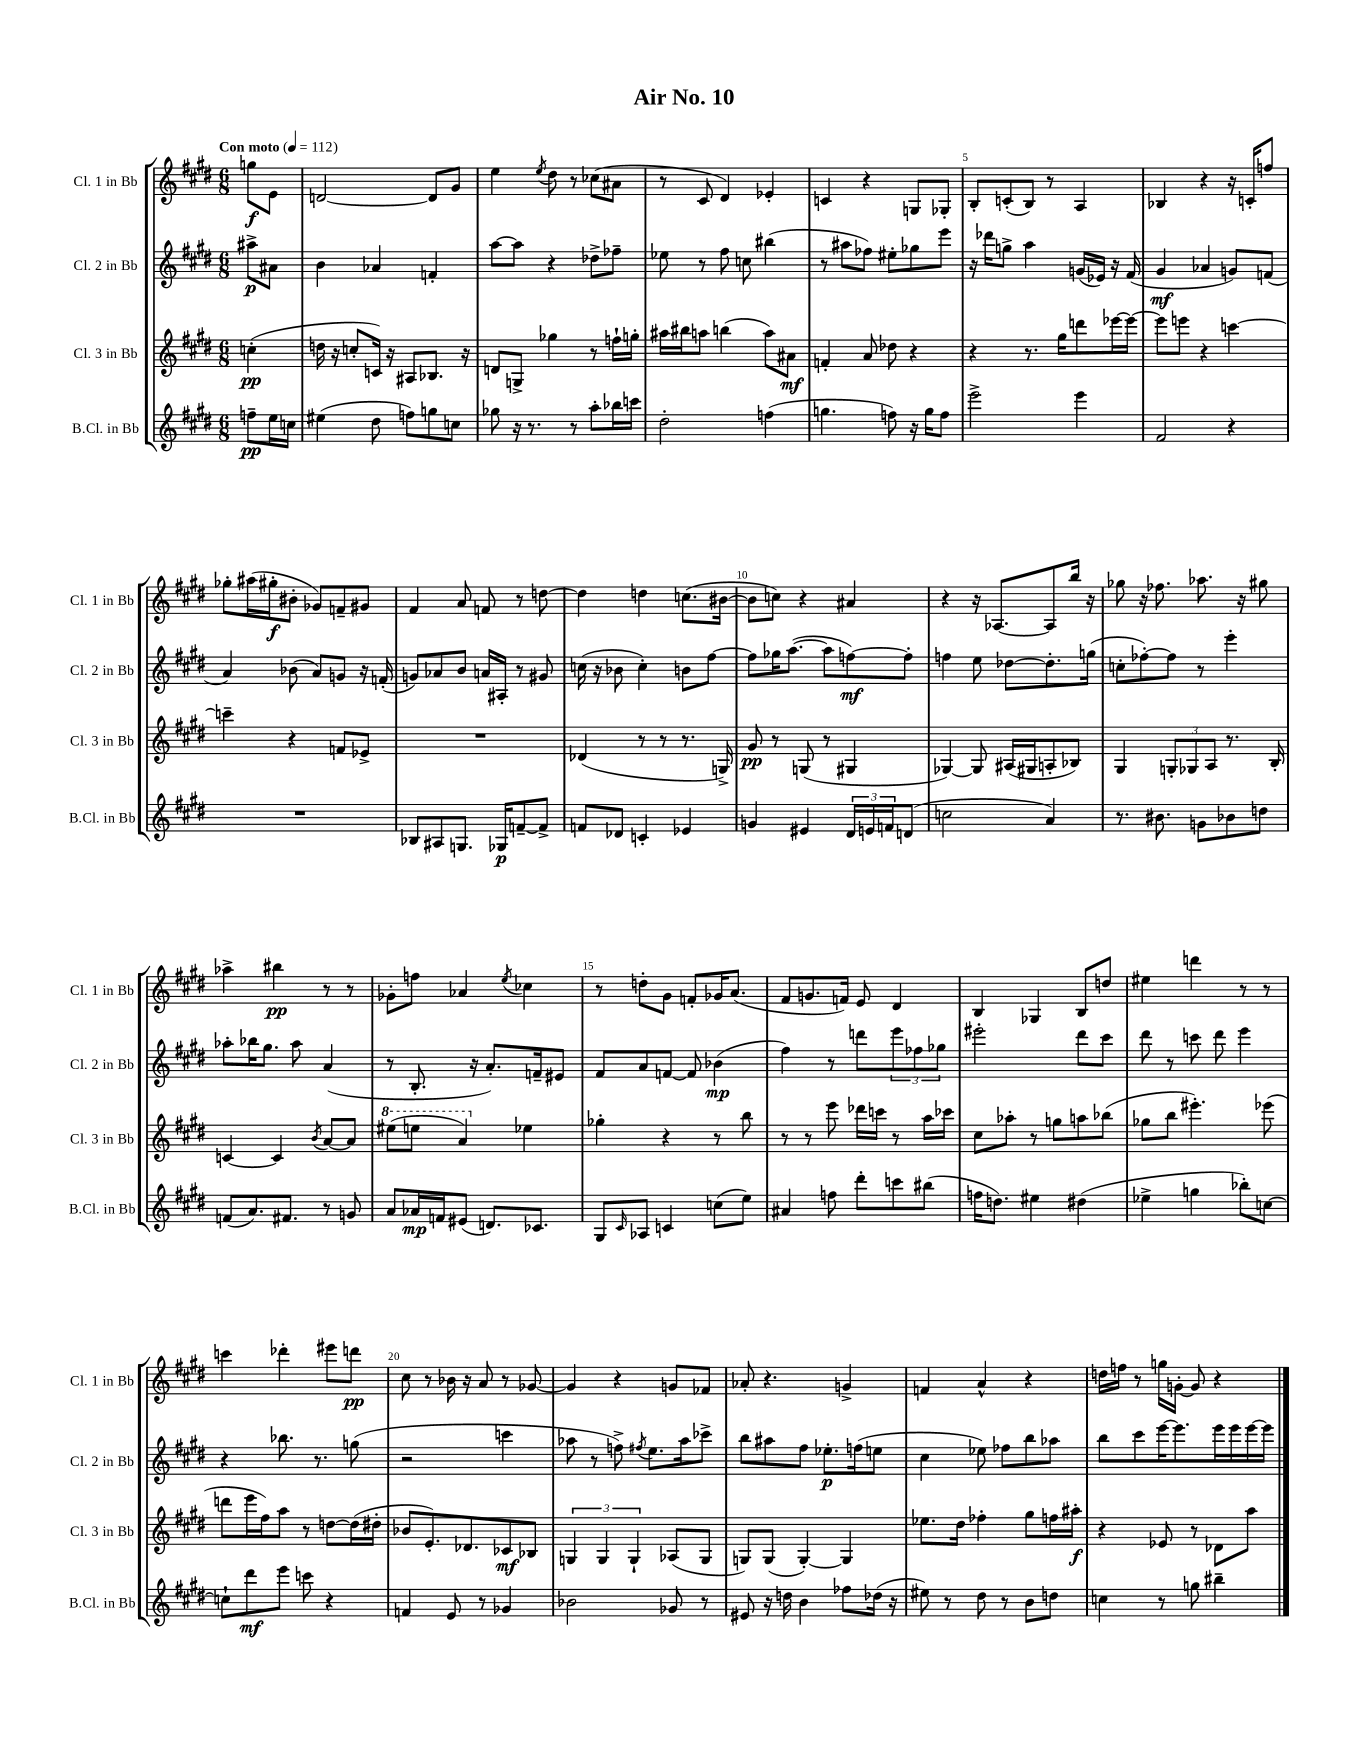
\header { title = "Air No. 10" }
<<
\new StaffGroup <<
\new Staff = "s0" \with { instrumentName = "Cl. 1 in Bb" shortInstrumentName = "Cl. 1 in Bb" } {
    \clef treble \key e \major \numericTimeSignature \time 6/8 \partial 4 \tempo "Con moto" 4 = 112
    g''8\f e'8 |
    d'2~ d'8 gis'8 |
    e''4 \acciaccatura { e''8 } dis''8 r8 ces''8( ais'8 |
    r8 cis'8 dis'4) ees'4-. |
    c'4 r4 g8 ges8-. |
    b8-. c'8-.( b8) r8 a4 |
    bes4 r4 r16 c'16-. f''8 |
    ges''8-. ais''16( gis''16-.\f bis'8-. ges'8) f'8-- gis'8 |
    fis'4 a'8 f'8 r8 d''8~ |
    d''4 d''4 c''8.( bis'16~ |
    bis'8 c''8) r4 ais'4 |
    r4 r16 aes8.~ aes8 b''16 r16 |
    ges''8 r16 fes''8. aes''8. r16 gis''8 |
    aes''4-> bis''4\pp r8 r8 |
    ges'8-. f''8 aes'4 \acciaccatura { e''8 } ces''4 |
    r8 d''8-. gis'8 f'8-. ges'16 a'8.( |
    fis'8 g'8. f'16) e'8 dis'4 |
    b4 ges4 b8 d''8 |
    eis''4 d'''4 r8 r8 |
    c'''4 des'''4-. eis'''8 d'''8\pp |
    cis''8 r8 bes'16 r16 a'8 r8 ges'8~ |
    ges'4 r4 g'8 fes'8 |
    aes'8-. r4. g'4-> |
    f'4 a'4-^ r4 |
    d''16 f''16 r8 g''16 g'16~-. g'8 r4 \bar "|." |
}
\new Staff = "s1" \with { instrumentName = "Cl. 2 in Bb" shortInstrumentName = "Cl. 2 in Bb" } {
    \clef treble \key e \major \numericTimeSignature \time 6/8 \partial 4
    ais''8->\p ais'8 |
    b'4 aes'4 f'4-. |
    a''8~ a''8 r4 des''8-> fes''8-- |
    ees''8 r8 fis''8 c''8 bis''4( |
    r8 ais''8 fes''8) eis''8-. ges''8 e'''8 |
    r16 des'''16 g''8-> a''4 g'16( ees'16) r16 fis'16( |
    gis'4\mf aes'4 g'8) f'8( |
    a'4) bes'8( a'8) g'8 r16 f'16-.( |
    g'8) aes'8 b'8 a'16 ais16-. r8 gis'8 |
    c''16( r16 bes'8 c''4-.) b'8 fis''8~ |
    fis''8 ges''16 a''8.~( a''8 f''8~\mf) f''8-. |
    f''4 e''8 des''8~ des''8.-. g''16( |
    c''8-. fes''8~-.) fes''8 r8 e'''4-. |
    aes''8-. bes''16 gis''8. aes''8 a'4( |
    r8 b8.-. r16 a'8.-.) f'16-- eis'8 |
    fis'8 a'8 f'8~ f'8 bes'4\mp( |
    fis''4) r8 d'''8 \tuplet 3/2 { e'''8 fes''8 ges''8 } |
    eis'''2-. dis'''8 cis'''8 |
    dis'''8 r8 c'''8 dis'''8 e'''4 |
    r4 bes''8. r8. g''8( |
    r2 c'''4 |
    aes''8 r8 f''8->) \acciaccatura { fis''8 } e''8. aes''16 ces'''8-> |
    b''8 ais''8 fis''8 ees''8.-.\p f''16( e''8 |
    cis''4 ees''8) fes''8 b''8 aes''8 |
    b''8 cis'''8 e'''16~ e'''8. e'''16 e'''16 e'''16~ e'''16 \bar "|." |
}
\new Staff = "s2" \with { instrumentName = "Cl. 3 in Bb" shortInstrumentName = "Cl. 3 in Bb" } {
    \clef treble \key e \major \numericTimeSignature \time 6/8 \partial 4
    c''4-.\pp( |
    d''16 r16 c''8-. c'16) r16 ais8 bes8. r16 |
    d'8 g8-> ges''4 r8 f''16-! g''16-. |
    ais''16 bis''16 a''8 b''4( a''8) ais'8\mf |
    f'4-. a'8 des''8 r4 |
    r4 r8. gis''16 d'''8 ees'''16~ ees'''16~ |
    ees'''8 e'''8 r4 c'''4~ |
    c'''4-- r4 f'8 ees'8-> |
    R2. |
    des'4( r8 r8 r8. g16->) |
    gis'8\pp r8 g8( r8 gis4 |
    ges4~) ges8 ais16( gis16 a8-. bes8) |
    gis4 \tuplet 3/2 { g8-. ges8 a8 } r8. b16-. |
    c'4~ c'4 \acciaccatura { b'8 } a'8~ a'8 |
    \ottava #1 eis'''8( e'''8 a''4) \ottava #0 ees''4 |
    ges''4-. r4 r8 b''8 |
    r8 r8 e'''8 des'''16 c'''16 r8 a''16 ces'''16 |
    cis''8 aes''8-. r8 g''8 a''8 bes''8( |
    ges''8 b''8 eis'''4.-.) ees'''8( |
    d'''8 e'''16 fis''16) a''8 r8 d''8~ d''16( dis''16-. |
    bes'8 e'8.-.) des'8. ces'8\mf bes8 |
    \tuplet 3/2 { g4 g4 g4-! } aes8( g8 |
    g8) g8( g4~-.) g4 |
    ees''8. dis''16 fes''4-. gis''8 f''16 ais''16-.\f |
    r4 ees'8 r8 des'8 a''8 \bar "|." |
}
\new Staff = "s3" \with { instrumentName = "B.Cl. in Bb" shortInstrumentName = "B.Cl. in Bb" } {
    \clef treble \key e \major \numericTimeSignature \time 6/8 \partial 4
    f''8--\pp e''16 c''16 |
    eis''4( dis''8 f''8) g''8 c''8 |
    ges''8 r16 r8. r8 a''8-. bes''16 c'''16 |
    dis''2-. f''4( |
    g''4. f''8) r16 g''16 f''8 |
    e'''2-> e'''4 |
    fis'2 r4 |
    R2. |
    bes8 ais8 g8. ges16\p f'8~-- f'8-> |
    f'8 des'8 c'4-. ees'4 |
    g'4 eis'4 \tuplet 3/2 { dis'16 e'16 f'16 } d'8( |
    c''2 a'4) |
    r8. bis'8. g'8 bes'8 d''8 |
    f'8( a'8.) fis'8. r8 g'8 |
    a'8 aes'16\mp f'16 eis'8( d'8.) ces'8. |
    gis8 \grace { cis'16 } aes8 c'4 c''8( e''8) |
    ais'4 f''8 dis'''8-. c'''8 bis''8( |
    f''16 d''8.) eis''4 dis''4( |
    ees''4-> g''4 bes''8-.) c''8~ |
    c''8-! dis'''8\mf e'''8 c'''8 r4 |
    f'4 e'8 r8 ges'4 |
    bes'2 ges'8 r8 |
    eis'8 r16 d''16 b'4 fes''8 des''16( r16 |
    eis''8) r8 dis''8 r8 b'8 d''8 |
    c''4 r8 g''8 bis''4-- \bar "|." |
}
>>
>>
\layout { \context { \Score \override BarNumber.break-visibility = ##(#f #t #t) barNumberVisibility = #(every-nth-bar-number-visible 5) } }
